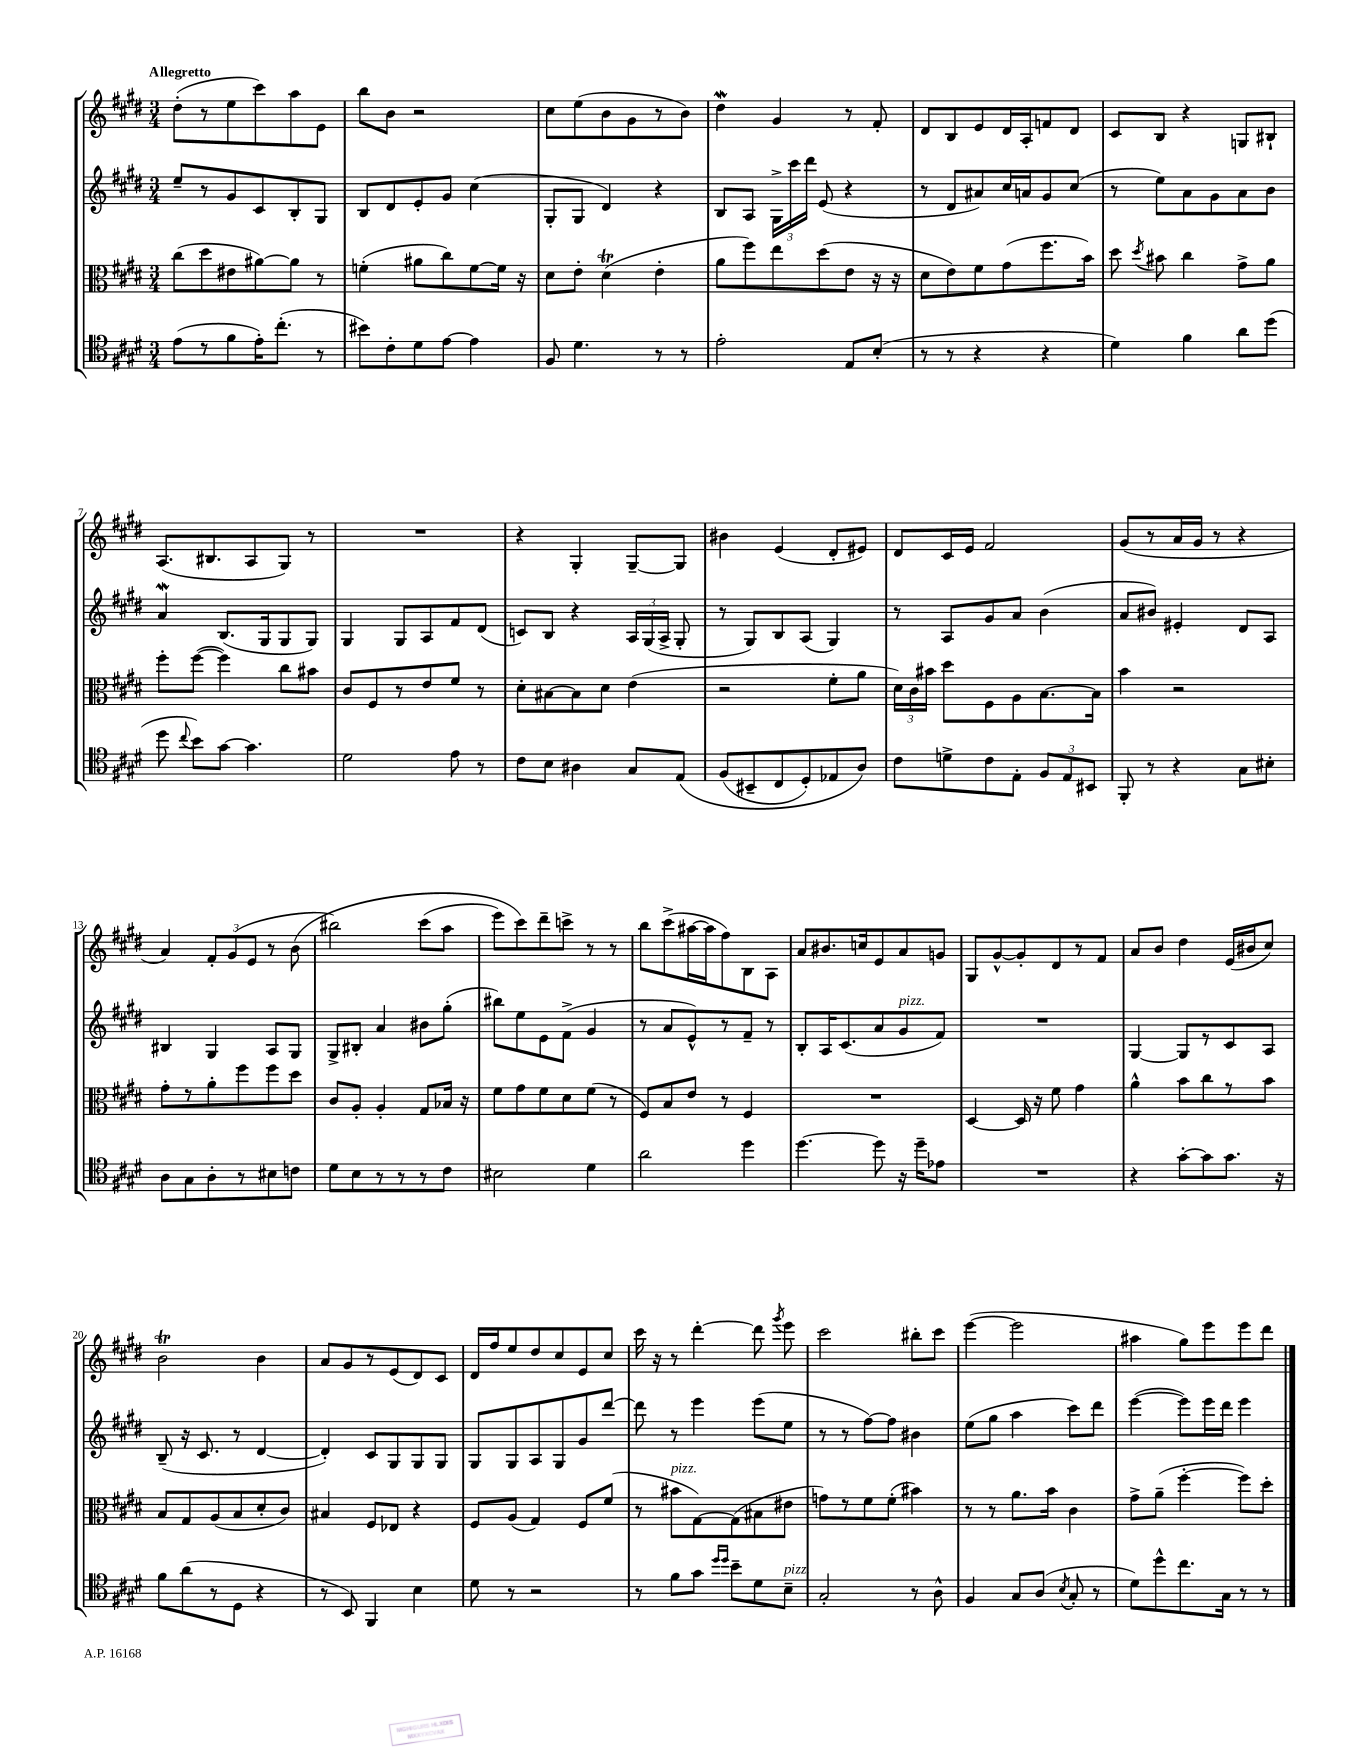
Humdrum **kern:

**kern	**kern	**kern	**kern
*staff4	*staff3	*staff2	*staff1
*clefC4	*clefC3	*clefG2	*clefG2
*k[f#c#g#d#]	*k[f#c#g#d#]	*k[f#c#g#d#]	*k[f#c#g#d#]
*M3/4	*M3/4	*M3/4	*M3/4
(8e	(8cc#	8ee~	(8dd#'
8r	8dd#	8r	8r
8f#	8e#	8g#	8ee
16e')	[8a#)	8c#	8ccc#)
(8.cc#'	.	.	.
.	8a#]	8B'	8aa
8r	8r	8G#	8e
=	=	=	=
8b#)	(4f'	8B	8bb
8c#'	.	8d#	8b
8d#	8a#	8e'	2r
[8e	8cc#)	8g#	.
4e]	[8f	(4cc#	.
.	16f]	.	.
.	16r	.	.
=	=	=	=
8F#	8d#	8G#'	8cc#
4.d#	8e'	8G#	(8ee
.	(4d#	4d#)	8b
.	.	.	8g#
8r	4e'	4r	8r
8r	.	.	8b)
=	=	=	=
2e'	8a	8B	4dd#
.	8ff#)	8A	.
.	8ee	24G#^	4g#
.	.	24ccc#	.
.	.	24ddd#	.
.	(8dd#	(8e	.
8E	8e	4r	8r
(8B'	16r	.	8f#'
.	16r	.	.
=	=	=	=
8r	8d#	8r	8d#
8r	8e)	8d#	8B
4r	8f#	8a#)	8e
.	(8g#	16cc#	16d#
.	.	16a	16A'
4r	8.ff#	8g#	8f
.	.	(8cc#	8d#
.	16b)	.	.
=	=	=	=
4d#)	8dd#	8r	8c#
.	8qdd#	.	.
.	8b#	8ee)	8B
4f#	4cc#	8a	4r
.	.	8g#	.
8a	8g#^	8a	8G
(8dd#	8a	8b	8B#`
=	=	=	=
8dd#	8ff#'	4a	(8.A
8qqcc#	.	.	.
8b)	([8ff#	.	.
.	.	.	8.B#
[8g#	4ff#])	(8.B	.
4.g#]	.	.	8A
.	.	16G#	.
.	8cc#	8G#	8G#)
.	8b#	8G#)	8r
=	=	=	=
2d#	8c#	4G#	2.r
.	8F#	.	.
.	8r	8G#	.
.	8e	8A	.
8e	8f#	8f#	.
8r	8r	(8d#	.
=	=	=	=
8c#	8d#'	8c)	4r
8B	[8B#	8B	.
4A#	8B#]	4r	4G#'
.	8d#	.	.
8G#	(4e	24A	[8G#~
.	.	(24G#	.
.	.	24A^	.
&(8E	.	8G#'	8G#]
=	=	=	=
(8F#	2r	8r	4b#
8BB#~	.	8G#)	.
8C#	.	8B	(4e
8D#')	.	(8A	.
8E-	8f#'	4G#)	8d#'
8A&)	8a	.	8e#)
=	=	=	=
8c#	24d#)	8r	8d#
.	24c#	.	.
.	24b#	.	.
8d^	8dd#	8A	16c#
.	.	.	16e
8c#	8F#	8g#	2f#
8E'	8A	8a	.
12F#	[8.B	(4b	.
12E	.	.	.
12BB#	.	.	.
.	16B]	.	.
=	=	=	=
8FF#'	4b	8a	(8g#
8r	.	8b#)	8r
4r	2r	4e#'	16a
.	.	.	16g#
.	.	.	8r
8G#	.	8d#	4r
8B#'	.	8A	.
=	=	=	=
8A	8g#'	4B#	4a)
8G#	8r	.	.
8A'	8a'	4G#	12f#'
.	.	.	(12g#
8r	8ff#	.	.
.	.	.	12e
8B#	8ff#	8A	8r
8c	8dd#	8G#	&(8b
=	=	=	=
8d#	8c#	8G#^	2bb#)
8B	8A'	8B#'	.
8r	4A'	4a	.
8r	.	.	.
8r	8G#	8b#	(8ccc#
8c#	16B-	(8gg#'	8aa
.	16r	.	.
=	=	=	=
2B#	8f#	8bb#)	8eee)
.	8g#	8ee	8ccc#&)
.	8f#	8e	8ddd#~
.	8d#	(8f#^	8ccc^
4d#	(8f#	4g#	8r
.	8r	.	8r
=	=	=	=
2a	8F#)	8r	8bb
.	8B	8a	(8ccc#^
.	8e	8e^^)	[16aa#
.	.	.	16aa#]
.	8r	8r	8ff#)
4dd#	4F#	8f#~	8B
.	.	8r	8A
=	=	=	=
[4.dd#	2.r	8B'	8a
.	.	16A	8.b#
.	.	(8.c#	.
.	.	.	16cc
8dd#]	.	8a	8e
16r	.	8g#	8a
16dd#~	.	.	.
8e-	.	8f#)	8g
=	=	=	=
2.r	[4D#	2.r	8G#
.	.	.	[8g#^^
.	16D#]	.	8g#']
.	16r	.	.
.	8f#	.	8d#
.	4g#	.	8r
.	.	.	8f#
=	=	=	=
4r	4a^^	[4G#	8a
.	.	.	8b
[8g#'	8b	8G#]	4dd#
8g#]	8cc#	8r	.
8.g#	8r	8c#	(16e
.	.	.	16b#
.	8b	8A	8cc#)
16r	.	.	.
=	=	=	=
8f#	8B	(8B~	2b
(8a	8G#	16r	.
.	.	8.c#	.
8r	(8A	.	.
8D#	8B	8r	.
4r	8d#'	[4d#	4b
.	8c#)	.	.
=	=	=	=
8r	4B#	4d#'])	8a
8BB)	.	.	8g#
4FF#	8F#	8c#	8r
.	8E-	8G#	(8e
4B	4r	8G#	8d#)
.	.	8G#	8c#
=	=	=	=
8d#	8F#	8G#	16d#
.	.	.	16ff#
8r	(8A	8G#	8ee
2r	4G#)	8A	8dd#
.	.	8G#	8cc#
.	8F#	8g#	8e
.	(8f#	[8ddd#	8cc#
=	=	=	=
8r	8r	8ddd#]	16ccc#
.	.	.	16r
8f#	8b#	8r	8r
8g#	[8G#)	4eee	[4ddd#'
16qqdd#	.	.	.
16qqdd#	.	.	.
8b~	(8G#]	.	.
8d#	8B#	(8eee	8ddd#]
.	.	.	8qggg#
8B~	8e#	8ee	8eee
=	=	=	=
2G#'	8g)	8r	2ccc#
.	8r	8r	.
.	8f#	[8ff#)	.
.	(8f#'	8ff#]	.
8r	4b#)	4b#	8bb#'
8A^^	.	.	8ccc#
=	=	=	=
4F#	8r	(8ee	([4eee
.	8r	8gg#	.
8G#	8.a	4aa	2eee]
(8A	.	.	.
.	16b	.	.
8qB	.	.	.
8G#'	4c#	8ccc#)	.
8r	.	8ddd#	.
=	=	=	=
8d#)	8g#^	([4eee	4aa#
8dd#^^	(8a~	.	.
8.cc#	[4ff#'	8eee])	8gg#)
.	.	16eee	8eee
16G#	.	16ddd#	.
8r	8ff#])	4eee	8eee
8r	8dd#'	.	8ddd#
==	==	==	==
*-	*-	*-	*-
